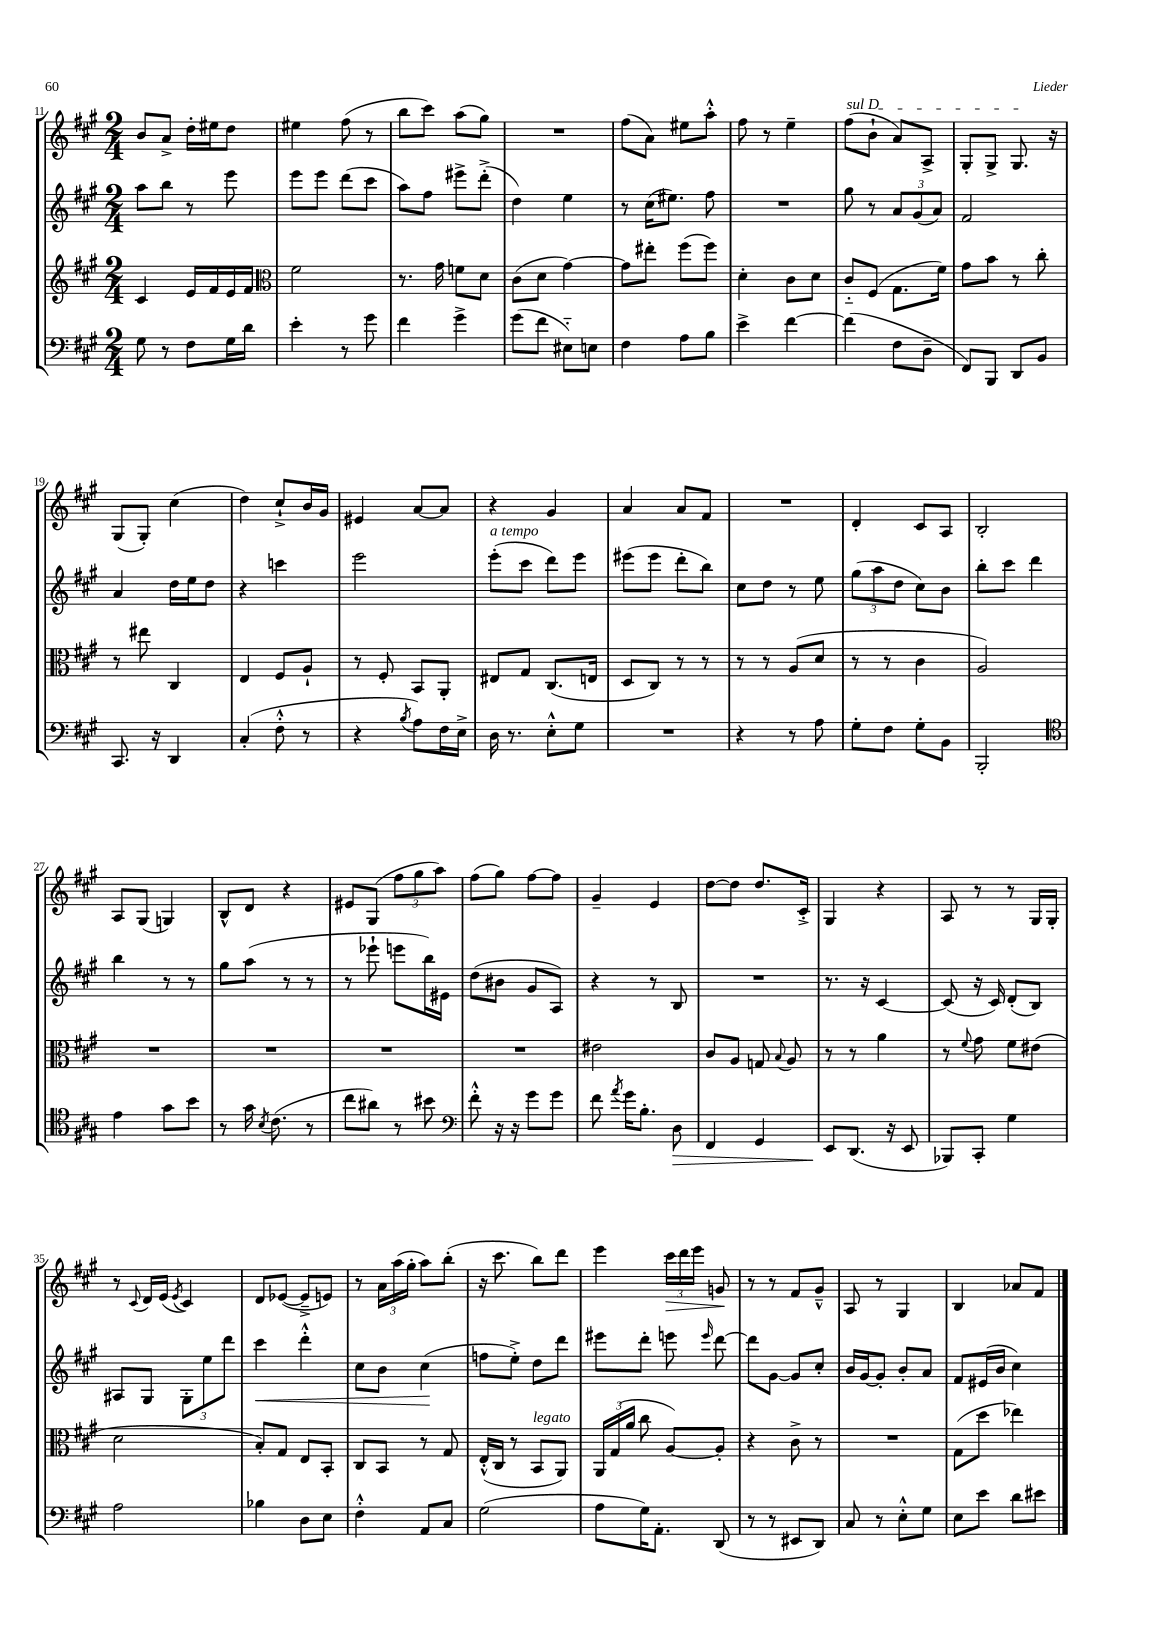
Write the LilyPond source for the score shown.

<<
\new StaffGroup <<
\new Staff = "s0" {
    \clef treble \key a \major \numericTimeSignature \time 2/4
    \autoBeamOff b'8[ a'8]-> d''16[-. eis''16 d''8] |
    eis''4 fis''8( r8 |
    b''8[ cis'''8]) a''8[( gis''8]) |
    R2 |
    fis''8[( a'8]) eis''8[ a''8]-.-^ |
    fis''8 r8 e''4-- |
    \once \override TextSpanner.bound-details.left.text = \markup { \italic "sul D" } fis''8[\startTextSpan( b'8]-! a'8[) a8]-> |
    gis8[-. gis8]-> gis8.\stopTextSpan r16 |
    gis8[( gis8]-.) cis''4( |
    d''4) cis''8[-!-> b'16 gis'16] |
    eis'4 a'8[~ a'8] |
    r4 gis'4 |
    a'4 a'8[ fis'8] |
    R2 |
    d'4-. cis'8[ a8] |
    b2-. |
    a8[ gis8]( g4) |
    b8[-^ d'8] r4 |
    eis'8[ gis8]( \tuplet 3/2 { fis''8[ gis''8 a''8]) } |
    fis''8[( gis''8]) fis''8[~ fis''8] |
    gis'4-- e'4 |
    d''8[~ d''8] d''8.[ cis'16]-.-> |
    gis4 r4 |
    a8 r8 r8 gis16[ gis16]-. |
    r8 \appoggiatura { cis'8 } d'16[ e'16]( \acciaccatura { e'8 } cis'4) |
    d'8[ ees'8]~( ees'8[---> e'8]) |
    r8 \tuplet 3/2 { a'16[ a''16( gis''16]-. } a''8[) b''8]-.( |
    r16 cis'''8. b''8[) d'''8] |
    e'''4 \tuplet 3/2 { cis'''16[\> d'''16 e'''16] } g'8\! |
    r8 r8 fis'8[ gis'8]---^ |
    a8 r8 gis4 |
    b4 aes'8[ fis'8] \bar "|." |
}
\new Staff = "s1" {
    \clef treble \key a \major \numericTimeSignature \time 2/4
    \autoBeamOff a''8[ b''8] r8 e'''8 |
    e'''8[ e'''8] d'''8[( cis'''8] |
    a''8[) fis''8] eis'''8[-> d'''8]-.->( |
    d''4) e''4 |
    r8 cis''16[( eis''8.]) fis''8 |
    R2 |
    gis''8 r8 \tuplet 3/2 { a'8[ gis'8( a'8]) } |
    fis'2 |
    a'4 d''16[ e''16 d''8] |
    r4 c'''4 |
    e'''2 |
    e'''8[-.^\markup { \italic "a tempo" }( cis'''8] d'''8[) e'''8] |
    eis'''8[( eis'''8] d'''8[-. b''8]) |
    cis''8[ d''8] r8 e''8 |
    \tuplet 3/2 { gis''8[( a''8 d''8] } cis''8[) b'8] |
    b''8[-. cis'''8] d'''4 |
    b''4 r8 r8 |
    gis''8[ a''8]( r8 r8 |
    r8 ees'''8-! e'''8[ b''16) eis'16] |
    d''8[( bis'8] gis'8[ a8]) |
    r4 r8 b8 |
    R2 |
    r8. r16 cis'4~ |
    cis'8( r16 cis'16) d'8[-.( b8]) |
    ais8[ gis8] \tuplet 3/2 { gis8[-. e''8 d'''8] } |
    cis'''4\< d'''4-.-^ |
    cis''8[ b'8] cis''4\!( |
    f''8[ e''8]-.->) d''8[ d'''8] |
    eis'''8[ d'''8]-. e'''8 \grace { e'''16 } d'''8~ |
    d'''8[ gis'8]~ gis'8[ cis''8]-. |
    b'16[ gis'16~ gis'8]-. b'8[-. a'8] |
    fis'8[ eis'16( b'16] cis''4) \bar "|." |
}
\new Staff = "s2" {
    \clef treble \key a \major \numericTimeSignature \time 2/4
    \autoBeamOff cis'4 e'16[ fis'16 e'16 fis'16] |
    \clef alto fis'2 |
    r8. gis'16 f'8[ d'8] |
    cis'8[( d'8] gis'4~) |
    gis'8[ eis''8]-. fis''8[( fis''8]) |
    d'4-. cis'8[ d'8] |
    cis'8[-_ fis8]( gis8.[ fis'16]) |
    gis'8[ b'8] r8 cis''8-. |
    r8 eis''8 cis4 |
    e4 fis8[ a8]-! |
    r8 fis8-. b,8[ a,8]-. |
    eis8[ gis8] cis8.[( e16] |
    d8[ cis8]) r8 r8 |
    r8 r8 a8[( d'8] |
    r8 r8 cis'4 |
    a2) |
    R2 |
    R2 |
    R2 |
    R2 |
    eis'2 |
    cis'8[ a8] g8 \appoggiatura { b8 } a8 |
    r8 r8 a'4 |
    r8 \appoggiatura { fis'8 } gis'8 fis'8[ eis'8]( |
    d'2 |
    b8[-.) gis8] e8[ b,8]-. |
    cis8[ b,8] r8 gis8 |
    e16[-.-^( cis16] r8 b,8[^\markup { \italic "legato" } a,8]) |
    \tuplet 3/2 { a,16[ gis16( a'16] } cis''8 a8[~) a8]-. |
    r4 cis'8-> r8 |
    R2 |
    gis8[( d''8] ees''4) \bar "|." |
}
\new Staff = "s3" {
    \clef bass \key a \major \numericTimeSignature \time 2/4
    \autoBeamOff gis8 r8 fis8[ gis16 d'16] |
    e'4-. r8 gis'8 |
    fis'4 gis'4-> |
    gis'8[( fis'8] eis8[-_) e8] |
    fis4 a8[ b8] |
    e'4-> fis'4~ |
    fis'4( fis8[ d8]-- |
    fis,8[) b,,8] d,8[ b,8] |
    cis,8. r16 d,4 |
    cis4-.( fis8-.-^ r8 |
    r4 \acciaccatura { b8 } a8[) fis16 e16]-> |
    d16 r8. e8[-.-^ gis8] |
    R2 |
    r4 r8 a8 |
    gis8[-. fis8] gis8[-. b,8] |
    b,,2-. |
    \clef tenor e'4 gis'8[ b'8] |
    r8 gis'16 \acciaccatura { b8 } cis'8.( r8 |
    cis''8[ ais'8]) r8 bis'8 |
    \clef bass fis'8-.-^ r16 r16 gis'8[ gis'8] |
    fis'8 \acciaccatura { a'8 } gis'16[ b8.]-. d8\> |
    fis,4 gis,4 |
    e,8[\! d,8.]( r16 e,8 |
    bes,,8[) cis,8]-. gis4 |
    a2 |
    bes4 d8[ e8] |
    fis4-.-^ a,8[ cis8] |
    gis2( |
    a8[ gis16) a,8.]-. d,8( |
    r8 r8 eis,8[ d,8]) |
    cis8 r8 e8[-.-^ gis8] |
    e8[ e'8] d'8[ eis'8] \bar "|." |
}
>>
>>
\layout { \context { \Score currentBarNumber = #11 } }
